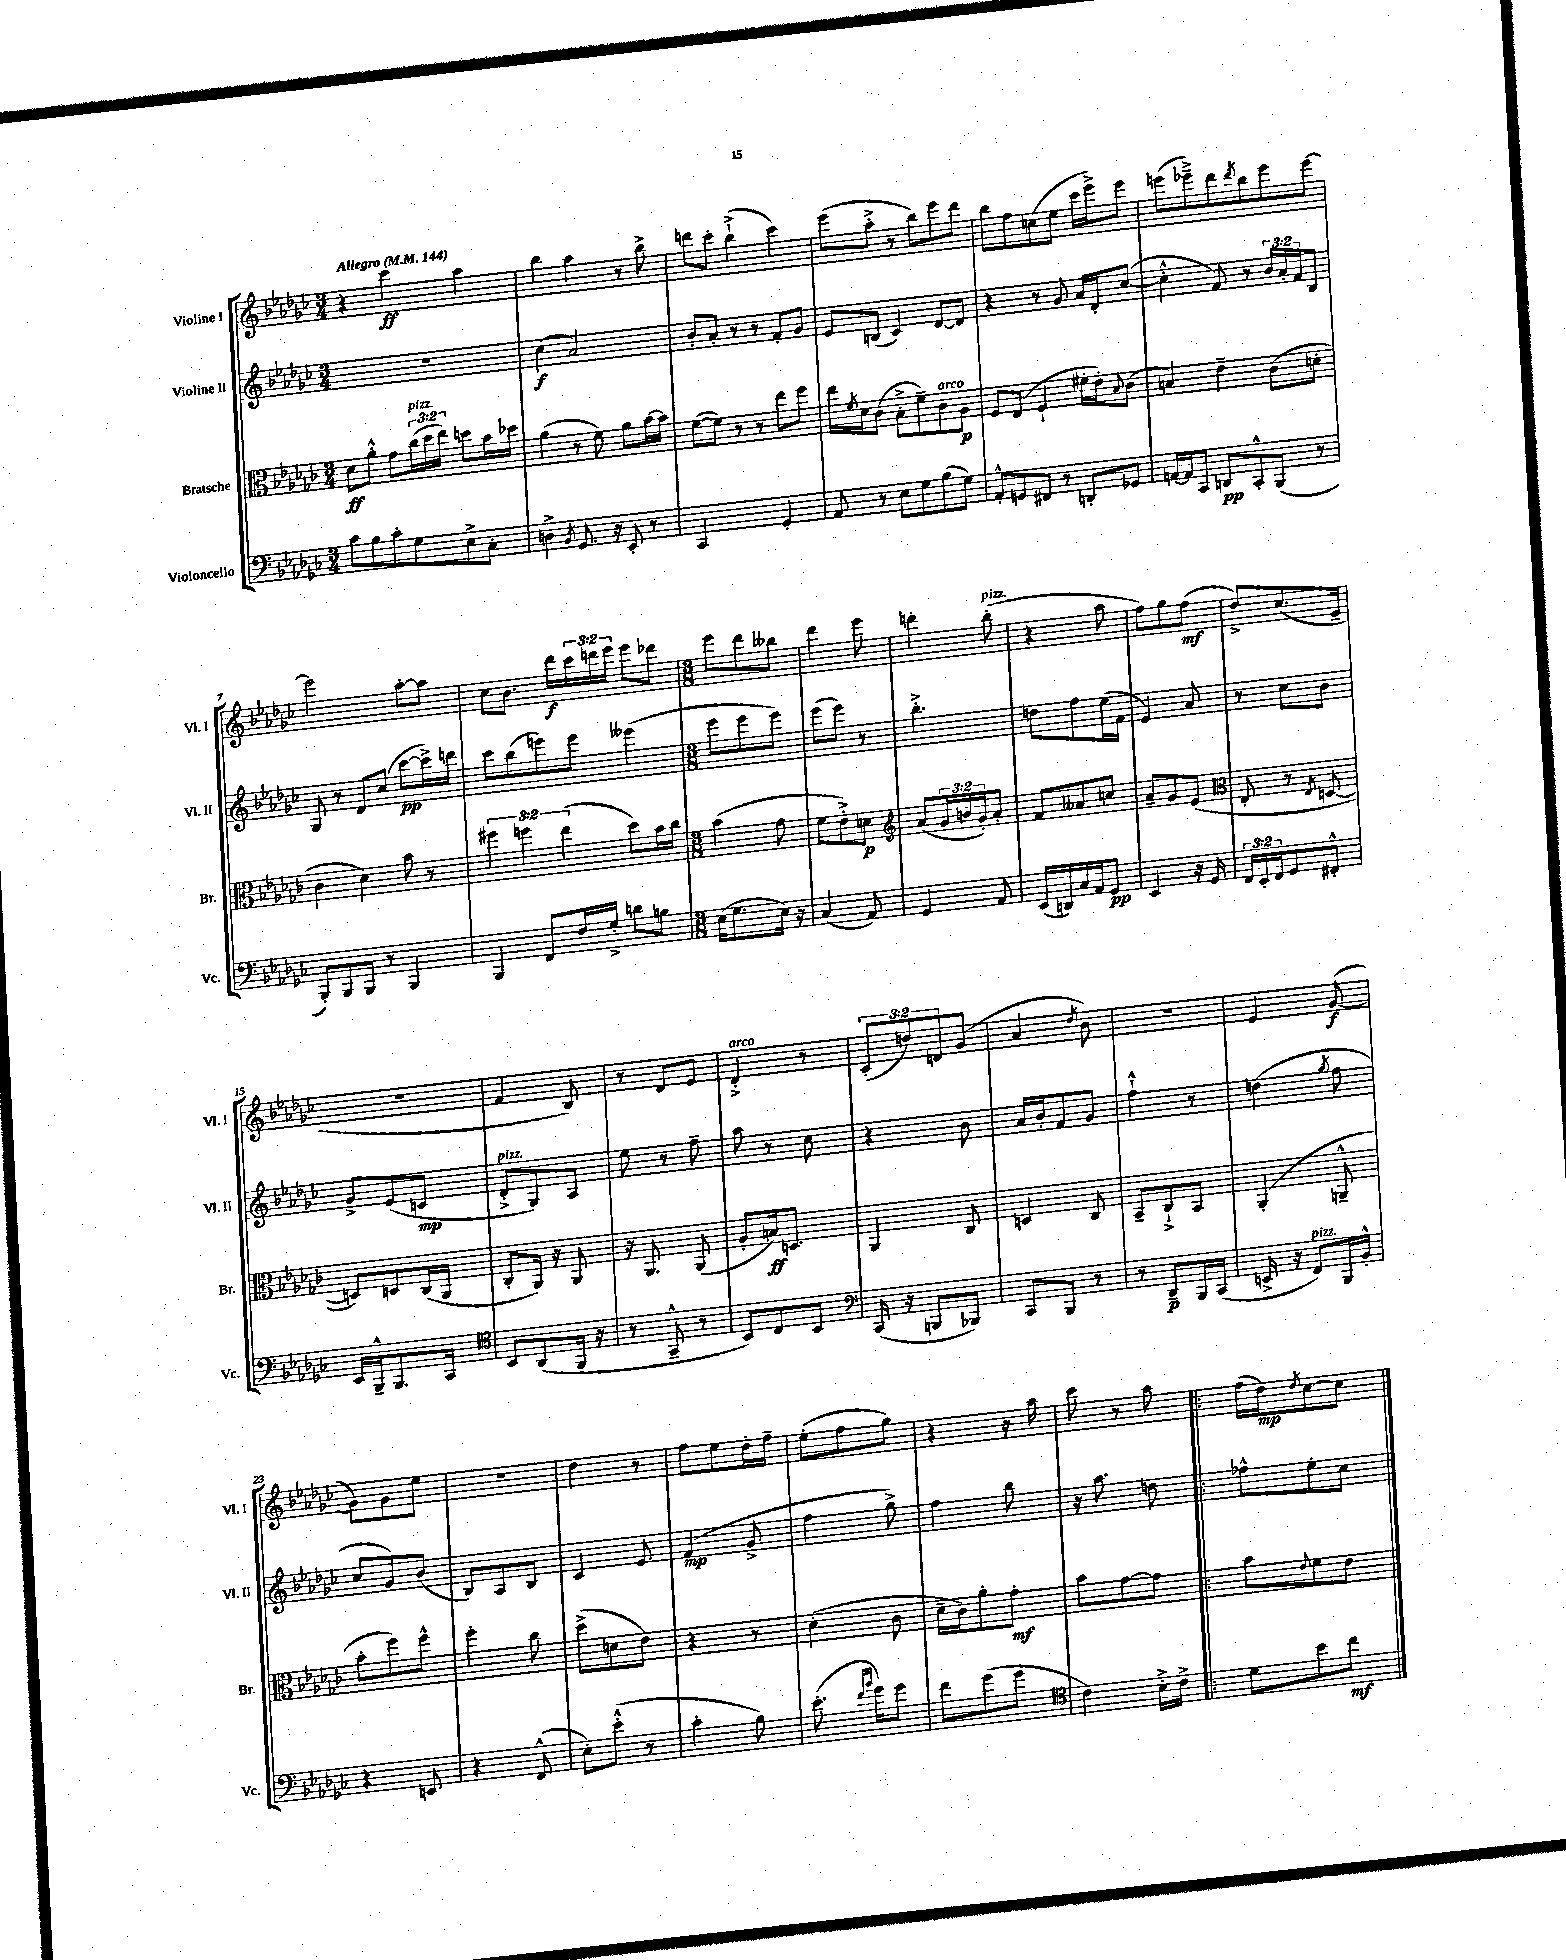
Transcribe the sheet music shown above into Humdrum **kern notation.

**kern	**kern	**kern	**kern
*staff4	*staff3	*staff2	*staff1
*clefF4	*clefC3	*clefG2	*clefG2
*k[b-e-a-d-g-c-]	*k[b-e-a-d-g-c-]	*k[b-e-a-d-g-c-]	*k[b-e-a-d-g-c-]
*M3/4	*M3/4	*M3/4	*M3/4
*MM144	*MM144	*MM144	*MM144
8c-	8d-	2.r	4r
8B-	8a-'^^	.	.
8c-'	8g-	.	4ccc-
8G-	(24cc-	.	.
.	24dd-	.	.
.	24ee-)	.	.
8E-^	8dd	.	4aa-
8C-'	16b-	.	.
.	16dd-	.	.
=	=	=	=
4D^	(4a-	(4cc-	4bb-
8qBB-	.	.	.
8.GG-	8r	2a-)	4aa-
.	8f)	.	.
16r	.	.	.
8EE-'	8a-	.	8r
8r	[16b-	.	8bb-^
.	16b-]	.	.
=	=	=	=
2CC-	([8f	8b-'	8ddd
.	8f])	8a-'	8ccc-'
.	8r	8r	(4bb-`^
.	8r	8r	.
4GG-'	8ee-	8f'	4ccc-)
.	8ff	8g-	.
=	=	=	=
8AA-	16ee-	8e-	(8eee-
.	8qf	.	.
.	16d-	.	.
8r	(8c-	(8B	8aa-'^
8E-	8B-'^	4c-)	8r
8G-	8f~)	.	8bb-)
(8B-	8c-	[8d-	8eee-
8G-)	8A-	8d-]	8ddd-
=	=	=	=
8AA-'^^	8F	4r	8bb-
8GG	(8E-	.	8ff
8FF#	4F`	8r	(8cc
8r	.	8g-	8ee-
8DD'	16f#'	16a-	16ccc-
.	16e-')	16d-'	16eee-^)
.	8qqB-	.	.
8GG-	(8c-	([8cc-	8eee-
=	=	=	=
[16AA	4B)	4cc-'^^]	(8eee
16AA]	.	.	.
8CC-	.	.	8eee-~^)
8DD	4e-~	8f)	8ddd-
.	.	.	8qddd-
8CC-'^^	.	8r	8bb-
(8BBB-	(8c-	24b-	8eee-
.	.	24a-'	.
.	.	24f	.
8r	8d'	8B-	[8eee-
=	=	=	=
8BBB-')	4c-	8G-	2eee-]
8BBB-	.	8r	.
8BBB-	4d-)	8d-	.
8r	.	(8cc-	.
4BBB-	8b-	[8ccc-	[8aa-'
.	8r	16ccc-^])	8aa-]
.	.	16ddd	.
=	=	=	=
4BBB-	6ff#	8ccc-	8cc-
.	.	(8bb-	8.b-
.	6ff	.	.
8FF	.	8eee)	.
.	.	.	16ddd-
.	(6ee-	.	.
16F	.	8eee	24ccc-
.	.	.	24ddd
16G-'^	.	.	.
.	.	.	24eee-
8d	8dd-)	(4eee--	8eee-
8B	16b-	.	8ddd-
.	16cc-	.	.
=	=	=	=
*M3/8	*M3/8	*M3/8	*M3/8
(16E-	(4b-	8eee-	8eee-
8.G-	.	.	.
.	.	8eee-	8ddd-
16E-)	8g-	8eee-)	8bb--
16r	.	.	.
=	=	=	=
(4C-	8f	(8eee-	4ddd-
.	8e-'^)	8eee-)	.
8AA-)	8d	8r	8eee-
=	=	=	=
*	*clefG2	*	*
4GG-	(8a-	4.bb-'^	4ddd'
.	24g-	.	.
.	24b	.	.
.	24g-')	.	.
8AA-	8a-'	.	(8bb-'
=	=	=	=
(16EE-	8f	8dd	4r
16DD)	.	.	.
16C-	8a--	8ff	.
16AA-	.	.	.
8GG-	8cc	(16ee-	8aa-
.	.	16f	.
=	=	=	=
4EE-	8a-~	4e-)	8ff)
.	8g-	.	8gg-
16r	(8e-	8a-	(8ff
16GG-	.	.	.
=	=	=	=
*	*clefC3	*	*
24FF	8E-'	8r	8dd-^)
24EE-'	.	.	.
24FF	.	.	.
8GG-	8r	8cc-	(8.cc-
.	8qE-	.	.
8FF#'^^	[8D	8b-	.
.	.	.	16e-~
=	=	=	=
16EE-	8D])	8g-^	4.r
16BBB-~^^	.	.	.
8.BBB-	8D	(8e-	.
.	(16C-	8c	.
16CC-	16AA-	.	.
=	=	=	=
*clefC4	*	*	*
8BB-	8C-'	8d-'^	4f
(8AA-	16AA-)	8G-)	.
.	16r	.	.
16FF	8AA-	8A-	8B-)
16r	.	.	.
=	=	=	=
8r	16r	8ee-	8r
.	8.AA-	.	.
8GG-~^^	.	8r	8d-
8r	(8AA-	8ff~	8e-
=	=	=	=
8BB-)	8A-'	8aa-	4d-'^
8C-	16B)	8r	.
.	8.D	.	.
8BB-	.	8cc-	8r
=	=	=	=
*clefF4	*	*	*
(16CC-	4AA-	4r	(12c-'
16r	.	.	.
.	.	.	12dd)
8BBB	.	.	.
.	.	.	12d
8BBB-)	8C-	8b-	(8g-
=	=	=	=
8CC-	4D	16a-	4a-
.	.	16b-'	.
8BBB-	.	8f	.
.	.	.	8qdd-
8r	8C-	8g-	8b-)
=	=	=	=
8r	8BB-~	4ff`^^	4.r
8DD-~	8C-`^	.	.
16BBB-	8BB-	8r	.
(16CC-	.	.	.
=	=	=	=
16EE^	(4AA-'	(4dd	4e-
16r	.	.	.
8FF)	.	.	.
.	.	8qgg-	.
16BBB-	8AA~^^	8ff	([8g-
16BB-'^^	.	.	.
=	=	=	=
4r	8b-'	8cc-	8g-])
.	8ff)	8g-)	8g-
8EE	8ff^^	(8b-	8ee-
=	=	=	=
4r	4ff'	8B-)	4.r
.	.	8A-	.
(8FF^^	8cc-	8B-	.
=	=	=	=
8E-')	(8dd-^	4c-	4dd-
(8e-'^^	8d	.	.
8r	8e-)	8e-	8r
=	=	=	=
4c-'	4r	(4f	8ff
.	.	.	8ee-
8B-)	8r	8g-^	16dd-'
.	.	.	16ff~
=	=	=	=
(8.e-'	(4d-'	4ff	(8ee-'
.	.	.	8ff
16qqf	.	.	.
16qqb-	.	.	.
16g-)	.	.	.
8g-	8c-	8gg-^)	8gg-)
=	=	=	=
8f	16d-~	4ff	4r
.	16c-)	.	.
(8g-	8a-'	.	.
8g-	8g-'	8bb-	16r
.	.	.	16aa-
=	=	=	=
*clefC4	*	*	*
4c-)	8b-	16r	8ccc-
.	.	8.aa-	.
.	[8g-	.	8r
16B-'^	8g-]	8dd	8aa-
16c-^	.	.	.
=!|:	=!|:	=!|:	=!|:
8d-	8b-	8ff-^^	(16ff
.	.	.	16dd-)
.	8qqe-	.	8qdd-
8b-	8f	8ee-'	[8cc-
8cc-	8e-	8cc-	8cc-]
==	==	==	==
*-	*-	*-	*-
